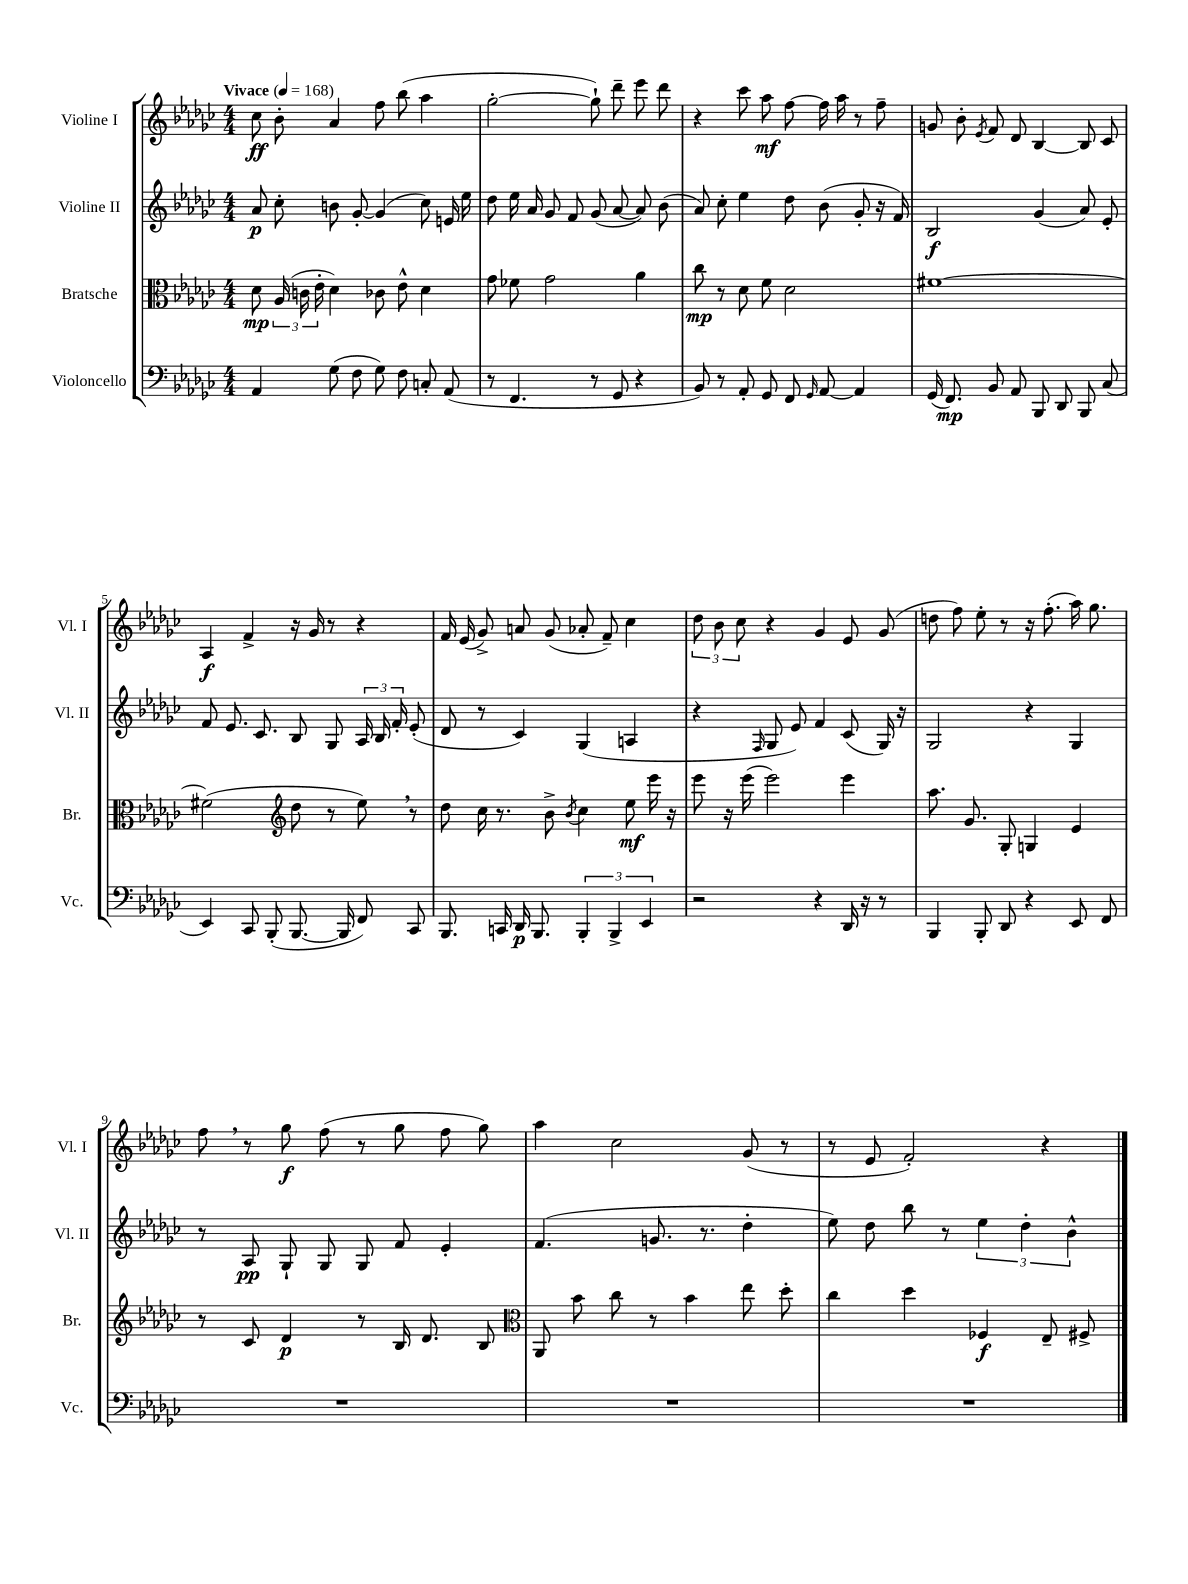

**kern	**kern	**kern	**kern
*staff4	*staff3	*staff2	*staff1
*clefF4	*clefC3	*clefG2	*clefG2
*k[b-e-a-d-g-c-]	*k[b-e-a-d-g-c-]	*k[b-e-a-d-g-c-]	*k[b-e-a-d-g-c-]
*M4/4	*M4/4	*M4/4	*M4/4
*MM168	*MM168	*MM168	*MM168
4AA-/	8d-\	8a-/	8cc-\
.	(24A-/	8cc-'\	8b-'\
.	24c\	.	.
.	24e-'\	.	.
(8G-\	4d-\)	8b\	4a-/
8F\	.	[8g-'/	.
8G-\)	8c-\	(4g-/]	8ff\
8F\	8e-^^\	.	(8bb-\
8C'/	4d-\	8cc-\)	4aa-\
(8AA-/	.	16e/	.
.	.	16ee-\	.
=	=	=	=
8r	8g-\	8dd-\	[2gg-'\
4.FF/	8f-\	16ee-\	.
.	.	16a-/	.
.	2g-\	8g-/	.
.	.	8f/	.
8r	.	(8g-/	8gg-`\])
8GG-/	.	[8a-/	8ddd-~\
4r	4a-\	8a-/])	8eee-\
.	.	(8b-\	8ddd-\
=	=	=	=
8BB-/)	8cc-\	8a-/)	4r
8r	8r	8cc-'\	.
8AA-'/	8d-\	4ee-\	8ccc-\
8GG-/	8f\	.	8aa-\
8FF/	2d-\	8dd-\	[8ff\
16qqGG-/	.	.	.
[8AA-/	.	(8b-\	16ff\]
.	.	.	16aa-\
4AA-/]	.	8g-'/	8r
.	.	16r	8ff~\
.	.	16f/)	.
=	=	=	=
(16GG-/	[1f#	2B-/	8g/
8.FF/)	.	.	.
.	.	.	8b-'\
.	.	.	8qe-/
8BB-/	.	.	8f/
8AA-/	.	.	8d-/
8BBB-/	.	(4g-/	[4B-/
8DD-/	.	.	.
8BBB-/	.	8a-/)	8B-/]
(8C-/	.	8e-'/	8c-/
=	=	=	=
4EE-/)	(2f#\]	8f/	4A-/
.	.	8.e-/	.
8CC-/	.	.	4f^/
.	.	8.c-/	.
(8BBB-'/	.	.	.
*	*clefG2	*	*
[8.BBB-/	8dd-\	8B-/	16r
.	.	.	16g-/
.	8r	8G-/	8r
16BBB-/]	.	.	.
8FF/)	8ee-\)	24A-/	4r
.	.	24B-/	.
.	.	24f'/	.
8CC-/	8r	(8e-'/	.
=	=	=	=
8.BBB-/	8dd-\	8d-/	16f/
.	.	.	(16e-/
.	16cc-\	8r	8g-^/)
16CC/	8.r	.	.
16DD-/	.	4c-/)	8a/
8.BBB-/	.	.	.
.	8b-^\	.	(8g-/
.	8qb-/	.	.
6BBB-'/	4cc-\	(4G-/	8a-'/
.	.	.	8f~/)
6BBB-^/	.	.	.
.	8ee-\	4A/	4cc-\
6EE-/	.	.	.
.	16eee-\	.	.
.	16r	.	.
=	=	=	=
2r	8eee-\	4r	12dd-\
.	.	.	12b-\
.	16r	.	.
.	.	.	12cc-\
.	(16eee-\	.	.
.	.	16qqF/	.
.	2eee-\)	8G-/	4r
.	.	8e-/)	.
4r	.	4f/	4g-/
16DD-/	4eee-\	(8c-/	8e-/
16r	.	.	.
8r	.	16G-/)	(8g-/
.	.	16r	.
=	=	=	=
4BBB-/	8.aa-\	2G-/	8dd\
.	.	.	8ff\)
.	8.g-/	.	.
8BBB-'/	.	.	8ee-'\
8DD-/	8G-'/	.	8r
4r	4G/	4r	16r
.	.	.	(8.ff'\
8EE-/	4e-/	4G-/	16aa-\)
.	.	.	8.gg-\
8FF/	.	.	.
=	=	=	=
1r	8r	8r	8ff\
.	8c-/	8A-/	8r
.	4d-/	8G-`/	8gg-\
.	.	8G-/	(8ff\
.	8r	8G-/	8r
.	16B-/	8f/	8gg-\
.	8.d-/	.	.
.	.	4e-'/	8ff\
.	8B-/	.	8gg-\)
=	=	=	=
*	*clefC3	*	*
1r	8AA-/	(4.f/	4aa-\
.	8b-\	.	.
.	8cc-\	.	2cc-\
.	8r	8.g/	.
.	4b-\	.	.
.	.	8.r	.
.	8ee-\	4dd-'\	(8g-/
.	8dd-'\	.	8r
=	=	=	=
1r	4cc-\	8ee-\)	8r
.	.	8dd-\	8e-/
.	4dd-\	8bb-\	2f'/)
.	.	8r	.
.	4F-/	6ee-\	.
.	.	6dd-'\	.
.	8E-~/	.	4r
.	.	6b-^^\	.
.	8F#^/	.	.
==	==	==	==
*-	*-	*-	*-
